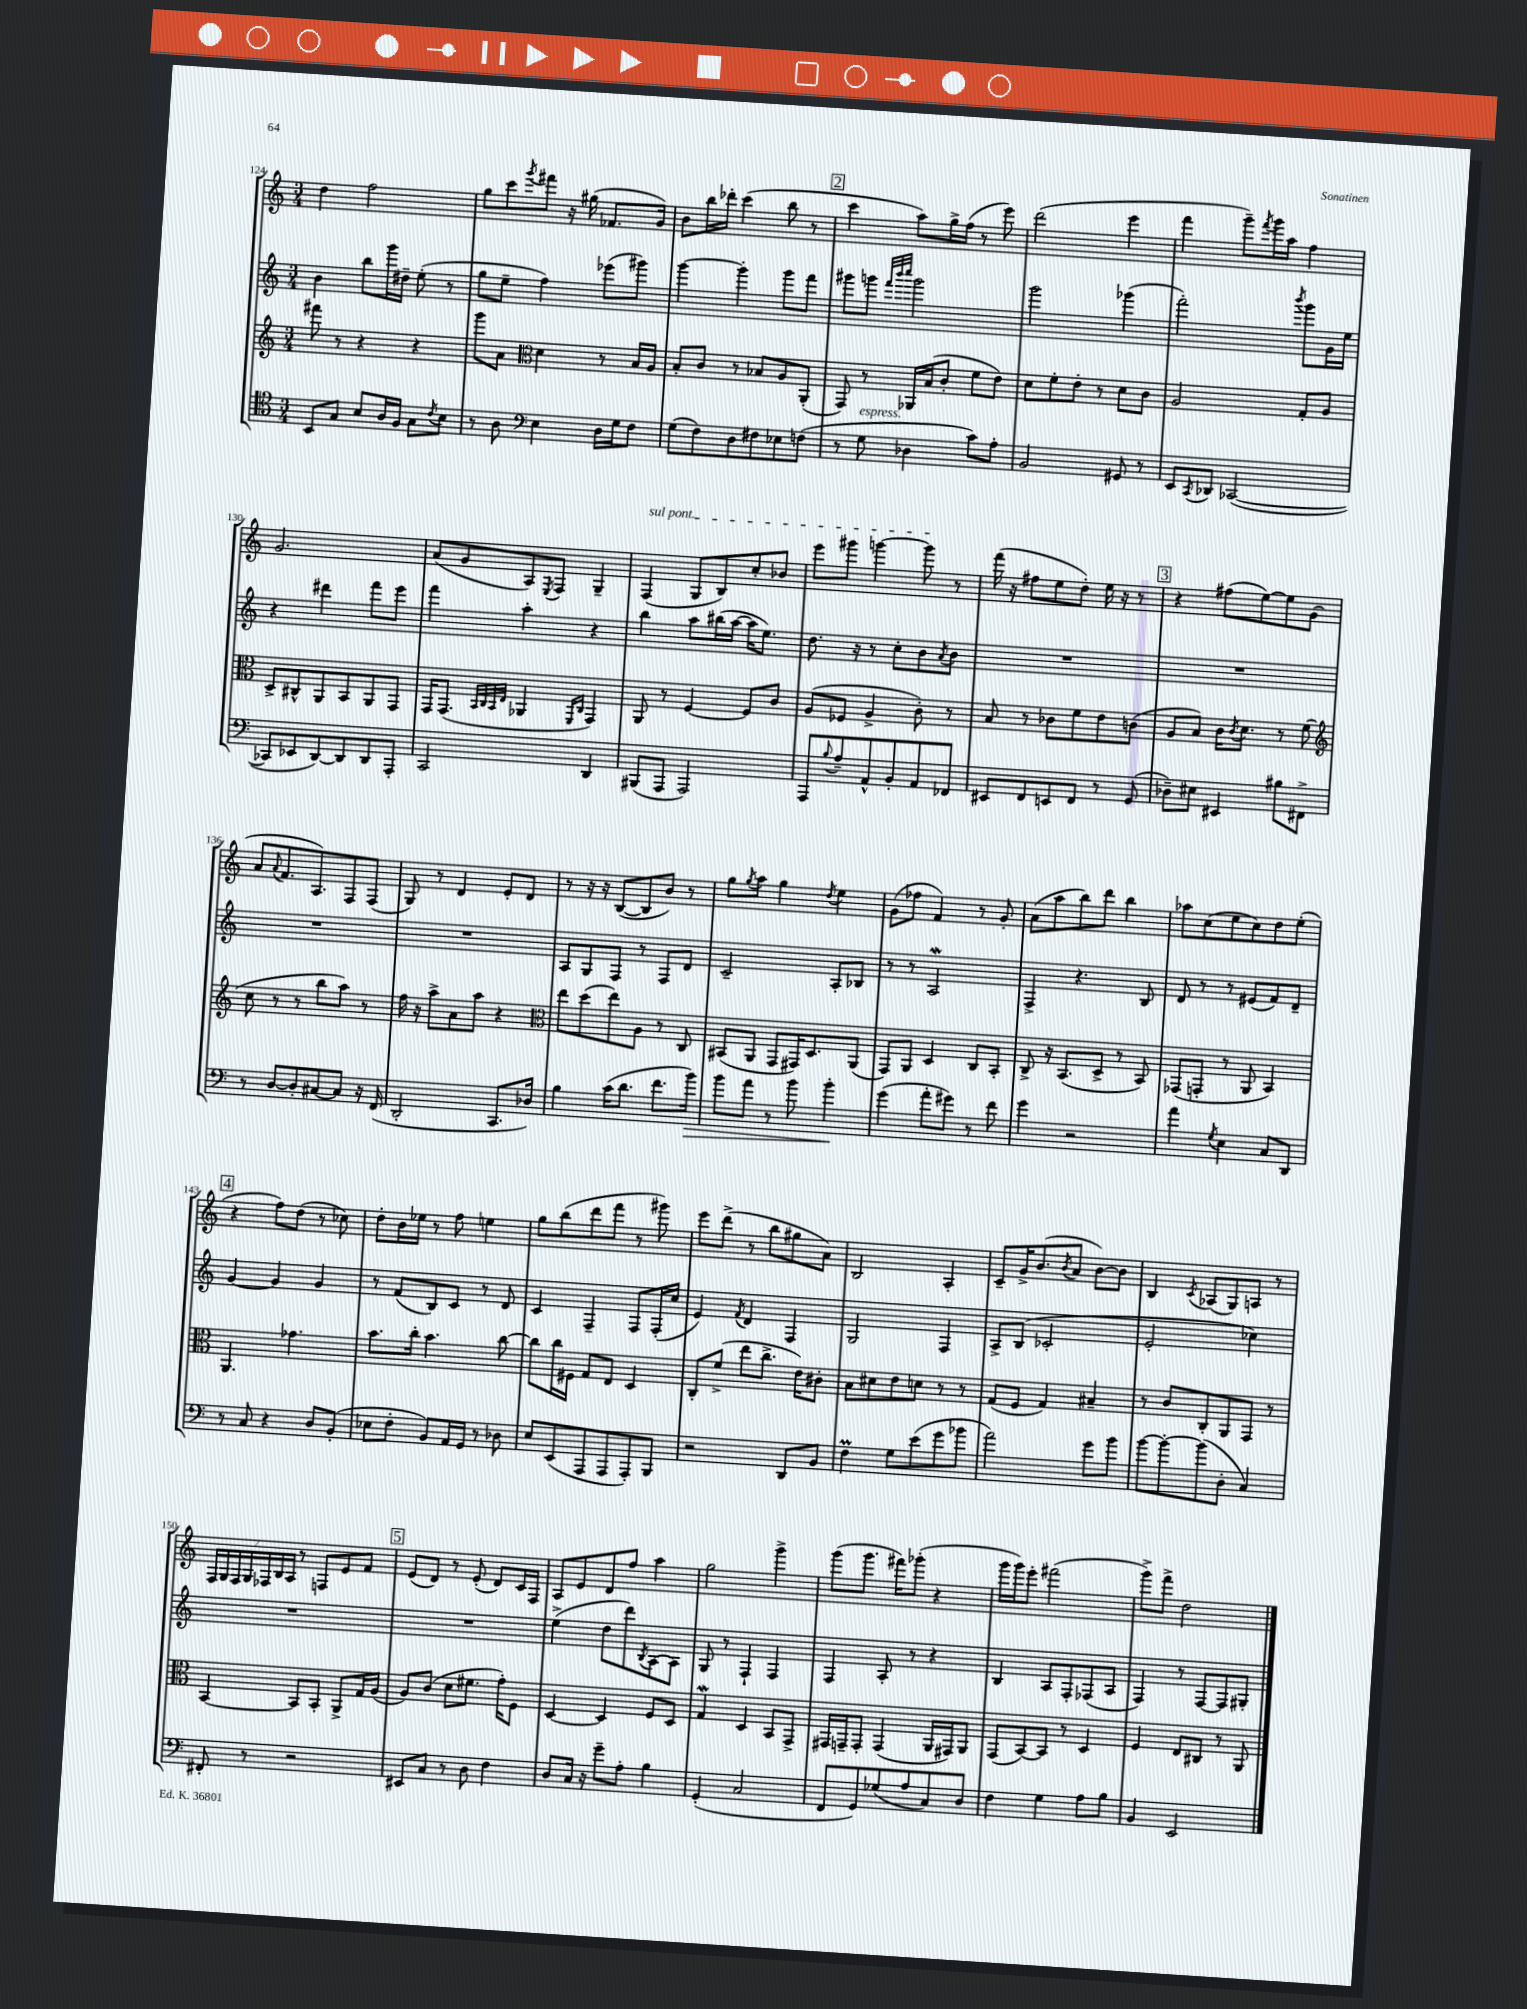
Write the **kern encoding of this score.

**kern	**dynam	**kern	**kern	**kern
*part4	*part4	*part3	*part2	*part1
*staff4	*staff4	*staff3	*staff2	*staff1
*clefC4	*	*clefG2	*clefG2	*clefG2
*k[]	*	*k[]	*k[]	*k[]
*M3/4	*	*M3/4	*M3/4	*M3/4
=124	=124	=124	=124	=124
8BB/L	.	8fff#X\	4b\	4dd\
8G/J	.	8r	.	.
8B/L	.	4r	8bb\L	2ff\
16A/L	.	.	16ggg\L	.
16F/JJ	.	.	16dd#X~\JJ	.
8G\L	.	4r	(8ee'\	.
8qc/	.	.	.	.
8B\J	.	.	8r	.
=125	=125	=125	=125	=125
8r	.	8ggg\L	8gg\L	8gg\L
8A\	.	8a\J	8ee~\J	8ccc\
*clefF4	*	*clefC3	*	*
.	.	.	.	8qggg/
4E\	.	4d\	4ff\)	8fff#X\J
.	.	.	.	16r
.	.	.	.	(16gg#X\
16D\LL	.	8r	(8eee-X\L	8.f-X/L
16G\J	.	.	.	.
8F\J	.	16B/LL	8ggg#X\J)	.
.	.	16A/JJ	.	16g/Jk)
=126	=126	=126	=126	=126
(8G\L	.	8B'/L	[4ggg\	8b\L
8F\)	.	8c/J	.	16bb\L
.	.	.	.	16ddd-X'\JJ
8D\	.	8r	4ggg'\]	(4ccc\
8F#X\	.	8B-X/L	.	.
8E-X\	.	8A/	8ggg\L	8bb\
(8Fn\J	.	(8AA'/J	8fff\J	8r
!!LO:REH:place=s1:t=2
=127	=127	=127	=127	=127
8r	.	8GG/)	8ggg#X\L	4ccc\
!LO:TX:a:i:t=espress.	!	!	!	!
8G\	.	8r	8gggn\J	.
.	.	.	32qqfff/LLL	.
.	.	.	32qqbbb/	.
.	.	.	32qqcccc/JJJ	.
4D-X\	.	16AA-X/LL	2ggg\	8aa\L)
.	.	(16B/J	.	.
.	.	8c'/J	.	16gg^\L
.	.	.	.	(16ff\JJ
8c\L)	.	8f\L	.	8r
8A'\J	.	8e\J)	.	8eee\)
=128	=128	=128	=128	=128
2BB/	.	8d\L	2ggg\	(2ddd\
.	.	8f'\	.	.
.	.	8e'\J	.	.
.	.	8r	.	.
8GG#X/	.	8d\L	(4ggg-X\	4eee\
8r	.	8c\J	.	.
=129	=129	=129	=129	=129
8EE/L	.	2A/	2fff'\)	4fff\
8qCC/	.	.	.	.
8DD-X/J	.	.	.	.
([2CC-X/	.	.	.	8ggg~\L)
.	.	.	.	8qfff/
.	.	.	.	16ggg\L
.	.	.	.	16aa\JJ
.	.	.	8qbbb/	.
.	.	8G'/L	8ggg\L	4ff\
.	.	8A/J	16g\L	.
.	.	.	16ee\JJ	.
!!LO:LB:g=z
=130	=130	=130	=130	=130
8CC-X/L]	.	8D^/L	4r	2.g/
8EE-X/	.	8C#X^^/	.	.
[8DD/)	.	8AA/	4ddd#X\	.
8DD/]	.	8BB/	.	.
8DD/	.	8AA/	8fff\L	.
8AAA'/J	.	8GG/J	8eee\J	.
=131	=131	=131	=131	=131
2CC/	.	16GG/KL	4fff\	(8a/L
.	.	(8.GG/J	.	.
.	.	.	.	8g/
.	.	32qqBB/LLL	.	.
.	.	32qqC/	.	.
.	.	32qqBB/	.	.
.	.	32qqE/JJJ	.	.
.	.	4AA-X/	4aa'\	8A/)
.	.	.	.	8qE/
.	.	.	.	8F/J
.	.	16qqFF/LL	.	.
.	.	16qqC/JJ	.	.
4DD/	.	4GG/)	4r	4G~/
=132	=132	=132	=132	=132
!	!	!	!	!LO:TX:a:i:t=sul pont.
(8BBB#X/L	.	8AA/	4bb\	(4F/
8AAA/J	.	8r	.	.
2AAA/)	.	[4F/	8aa\L	8G/L
.	.	.	(16bb#X\L	8B/)
.	.	.	[16aa\JJ	.
.	.	8F/L]	16aa\KL]	8cc'/
.	.	.	8.ee\J)	.
.	.	8c/J	.	8b-X/J
=133	=133	=133	=133	=133
8AAA/L	.	(8A/L	8.dd\	8eee\L
8qqB/	.	.	.	.
8A~/	.	8F-X/J	.	8ggg#X\J
.	.	.	16r	.
8AA^^/	.	4A^/	8r	[4gggn\
8BB'/	.	.	8cc'\L	.
8AA/	.	8c'\)	8b\	8ggg\]
.	.	.	8qa/	.
8FF-X/J	.	8r	8b\J	8r
=134	=134	=134	=134	=134
8EE#X/L	.	8B/	2.r	(16fff\
.	.	.	.	16r
8FF/	.	8r	.	8ff#X\L
8EEn/	.	8c-X\L	.	8ee\
8FF/J	.	8f\	.	8dd'\J)
8r	.	8e\	.	16ee\
.	.	.	.	16r
(8GG/	.	(8cn\J	.	8r
!!LO:REH:place=s1:t=3
=135	=135	=135	=135	=135
8D-X~\L)	.	8A/L	2.r	4r
8E#X\J	.	8B/J)	.	.
4EE#X/	.	16c\KL	.	(8ff#X\L
.	.	8qc/	.	.
.	.	8.d\J	.	.
.	.	.	.	[8ee\)
8B#X\L	.	8r	.	8ee\]
8FF#X^\J	.	(8f\	.	(8g\J
!!LO:LB:g=z
=136	=136	=136	=136	=136
*	*	*clefG2	*	*
8r	.	8cc\	2.r	8a/L
.	.	.	.	8qqa/
[8D/L	.	8r	.	8.f/
8D'/]	.	8r	.	.
.	.	.	.	8.A/)
[8C#X/	.	8bb\L	.	.
8C#/J]	.	8aa\J)	.	8F/
16r	.	8r	.	(8F/J
(16FF/	.	.	.	.
=137	=137	=137	=137	=137
2DD'/	.	16ff\	2.r	8G/)
.	.	16r	.	.
.	.	8aa^\L	.	8r
.	.	8a\	.	4d/
.	.	8aa\J	.	.
8.CC/L	.	4r	.	8e'/L
.	.	.	.	8d/J
16D-X/Jk)	.	.	.	.
=138	=138	=138	=138	=138
*	*	*clefC3	*	*
4B\	.	8ee\L	8A/L	8r
.	.	(8dd\	8G/	16r
.	.	.	.	16r
(16c\KL	.	8ee\)	8F/J	([8B/L
8.d\J	.	.	.	.
.	.	8A\J	8r	8B/]
8.f\L	.	8r	8F/L	8b/J)
.	.	8C/	8d/J	8r
!	!LO:HP:b	!	!	!
16b\Jk)	>	.	.	.
=139	=139	=139	=139	=139
8b\L	.	(8BB#X/L	2c~/	8gg\L
.	.	.	.	8qgg/
8a\J	.	8AA/J	.	8aa\J
8r	.	8GG/L	.	4gg\
8b\	.	16GG#X/K)	.	.
.	.	8.D/	.	.
.	.	.	.	8qdd/
4b'\	.	.	8A'/L	4ee\
.	.	(8AA/J	8B-X/J	.
.	]	.	.	.
=140	=140	=140	=140	=140
(4g\	.	8GG/L)	8r	(8g\L
.	.	8AA/J	8r	8ff-X\J
8a'\L	.	4D/	2AW/	4f/)
8g#X\J)	.	.	.	.
8r	.	8C/L	.	8r
8f\	.	8BB'/J	.	8g'/
=141	=141	=141	=141	=141
4g\	.	8C^/	4F^/	(8a\L
.	.	16r	.	8aa\
.	.	(8.BB/L	.	.
2r	.	.	4.r	8bb\)
.	.	8D^/J	.	8ddd\J
.	.	8r	.	4bb\
.	.	8BB/)	8B/	.
=142	=142	=142	=142	=142
4a\	.	(8GG-X/L	8d/	8aa-X\L
.	.	8GGn'/J	8r	(8cc\
8qG/	.	.	.	.
4E\	.	8r	8r	8ee\
.	.	8AA/	(8e#X/L	8cc\)
8C/L	.	4BB/)	8f/)	8dd\
8DD/J	.	.	8d~/J	(8ee'\J
!!LO:LB:g=z
!!LO:REH:place=s1:t=4
=143	=143	=143	=143	=143
8r	.	4.AA/	[4g/	4r
8C/	.	.	.	.
4r	.	.	4g/]	8ff\L)
.	.	4.g-X\	.	(8dd\J
8D/L	.	.	4g/	8r
(8BB'/J	.	.	.	8cc-X\)
=144	=144	=144	=144	=144
8E-X\L	.	8.b\L	8r	8dd'\L
8F'\J	.	.	(8f/L	16b\L
.	.	16cc'\Jk	.	16ee-X\JJ
8BB/L)	.	4.b\	8B/)	8r
16AA/L	.	.	8c/J	8ff\
16GG/JJ	.	.	.	.
8r	.	.	8r	4een\
8D-X\	.	[8cc\	8d/	.
=145	=145	=145	=145	=145
8E/L	.	8cc\L]	4c/	8gg\L
(8EE/	.	16cc\L	.	(8bb\
.	.	16F#X\JJ	.	.
8AAA/	.	8G/L	4F~/	8ddd\
8AAA/	.	8E/J	.	8fff\J
8AAA'/)	.	4D/	8F/L	8r
8BBB/J	.	.	(16F'/L	8ggg#X\)
.	.	.	16cc/JJ	.
=146	=146	=146	=146	=146
2r	.	8C'/L	4e/)	8eee\L
.	.	(8f^/J	.	(8ddd^\J
.	.	.	8qf/	.
.	.	8ee\L	4d/	8r
.	.	8.cc^\J	.	8bb\L
8DD/L	.	.	4F/	8gg#X\
.	.	16e\KL)	.	.
8BB/J	.	8c#X'\J	.	8a\J)
=147	=147	=147	=147	=147
4FM\	.	8B\L	2G/	2B/
.	.	8d#X\	.	.
8G\L	.	8e\	.	.
(8e\	.	8dn\J	.	.
8g\	.	8r	4F/	4A'/
8b-X\J	.	8r	.	.
=148	=148	=148	=148	=148
2a\)	.	(8G/L	8A^/L	8c~/L
.	.	8F/J	(8B/J	16g^/K
.	.	.	.	(8.b/
.	.	4G/)	2c-X'/	.
.	.	.	.	8qb/
.	.	.	.	8a/J
8g\L	.	4B#X~/	.	[8b\L)
8b\J	.	.	.	8b\J]
=149	=149	=149	=149	=149
[8b\L	.	8r	2e'/	4B/
8b'\_	.	8c/L	.	.
.	.	.	.	8qc/
(8b\]	.	8C'/	.	(8A-X/L
8D'\J	.	8AA/	.	8G/)
4C/)	.	8GG/J	4cc-X\)	8An/J
.	.	8r	.	8r
!!LO:LB:g=z
=150	=150	=150	=150	=150
8FF#X'/	.	[4BB/	2.r	28F/LL
.	.	.	.	28G/
.	.	.	.	28F/
.	.	.	.	28G/
8r	.	.	.	.
.	.	.	.	28F-X/
.	.	.	.	28B/
.	.	.	.	28A/JJ
2r	.	8BB/L]	.	8r
.	.	8BB'/J	.	8Fn/L
.	.	8AA^/L	.	8e/
.	.	16G/L	.	8f/J
.	.	(16A/JJ	.	.
!!LO:REH:place=s1:t=5
=151	=151	=151	=151	=151
8EE#X/L	.	8A/L)	2.r	(8e/L
8C/J	.	(8c/J	.	8d/J)
8r	.	8d\L	.	8r
8D\	.	8.f#X\J	.	(8e'/
4F\	.	.	.	8d/L)
.	.	16g'\KL)	.	.
.	.	8F\J	.	16c/L
.	.	.	.	16F/JJ
=152	=152	=152	=152	=152
8D/L	.	[4D/	(4ee^\	8A/L
16C/Jk	.	.	.	8e/
16r	.	.	.	.
8g~\L	.	4D/]	8dd\L	8d/
8A'\J	.	.	8ddd\)	8ff/J
.	.	.	8qB/	.
4B\	.	8F/L	[8A\	4aa\
.	.	8D/J	8A\J]	.
=153	=153	=153	=153	=153
(4GG'/	.	4GW/	8G/	2gg\
.	.	.	8r	.
2C/	.	4D/	4F`/	.
.	.	8BB/L	4F/	4ggg^\
.	.	8GG^/J	.	.
=154	=154	=154	=154	=154
8FF/L	.	16GG#X/LL	4F/	(8ggg\L
.	.	16GGn~/J	.	.
8GG/)	.	8GG'/J	.	8.ggg\J
(8G-X/	.	(4GG/	8A'/	.
.	.	.	.	16fff#X\KL)
8A/	.	.	8r	(8ggg-X'\J
8C/)	.	16AA/LL	4r	4r
.	.	16GG#X/J)	.	.
8D/J	.	8AA/J	.	.
=155	=155	=155	=155	=155
4F\	.	(8GG/L	4B/	16ggg\LL
.	.	.	.	16ggg\J)
.	.	[8BB/)	.	8eee'\J
4G\	.	8BB/J]	8A/L	(2fff#X\
.	.	8r	8F'/	.
8A\L	.	4D/	(8F-X/	.
8B\J	.	.	8A/J	.
=156	=156	=156	=156	=156
4BB/	.	4F/	4F/)	8ggg^\L)
.	.	.	.	8fff^\J
2EE/	.	8E/L	8r	2dd\
.	.	8C#X/J	[8F/L	.
.	.	8r	8F/]	.
.	.	8AA/	8G#X'/J	.
==	==	==	==	==
*-	*-	*-	*-	*-
